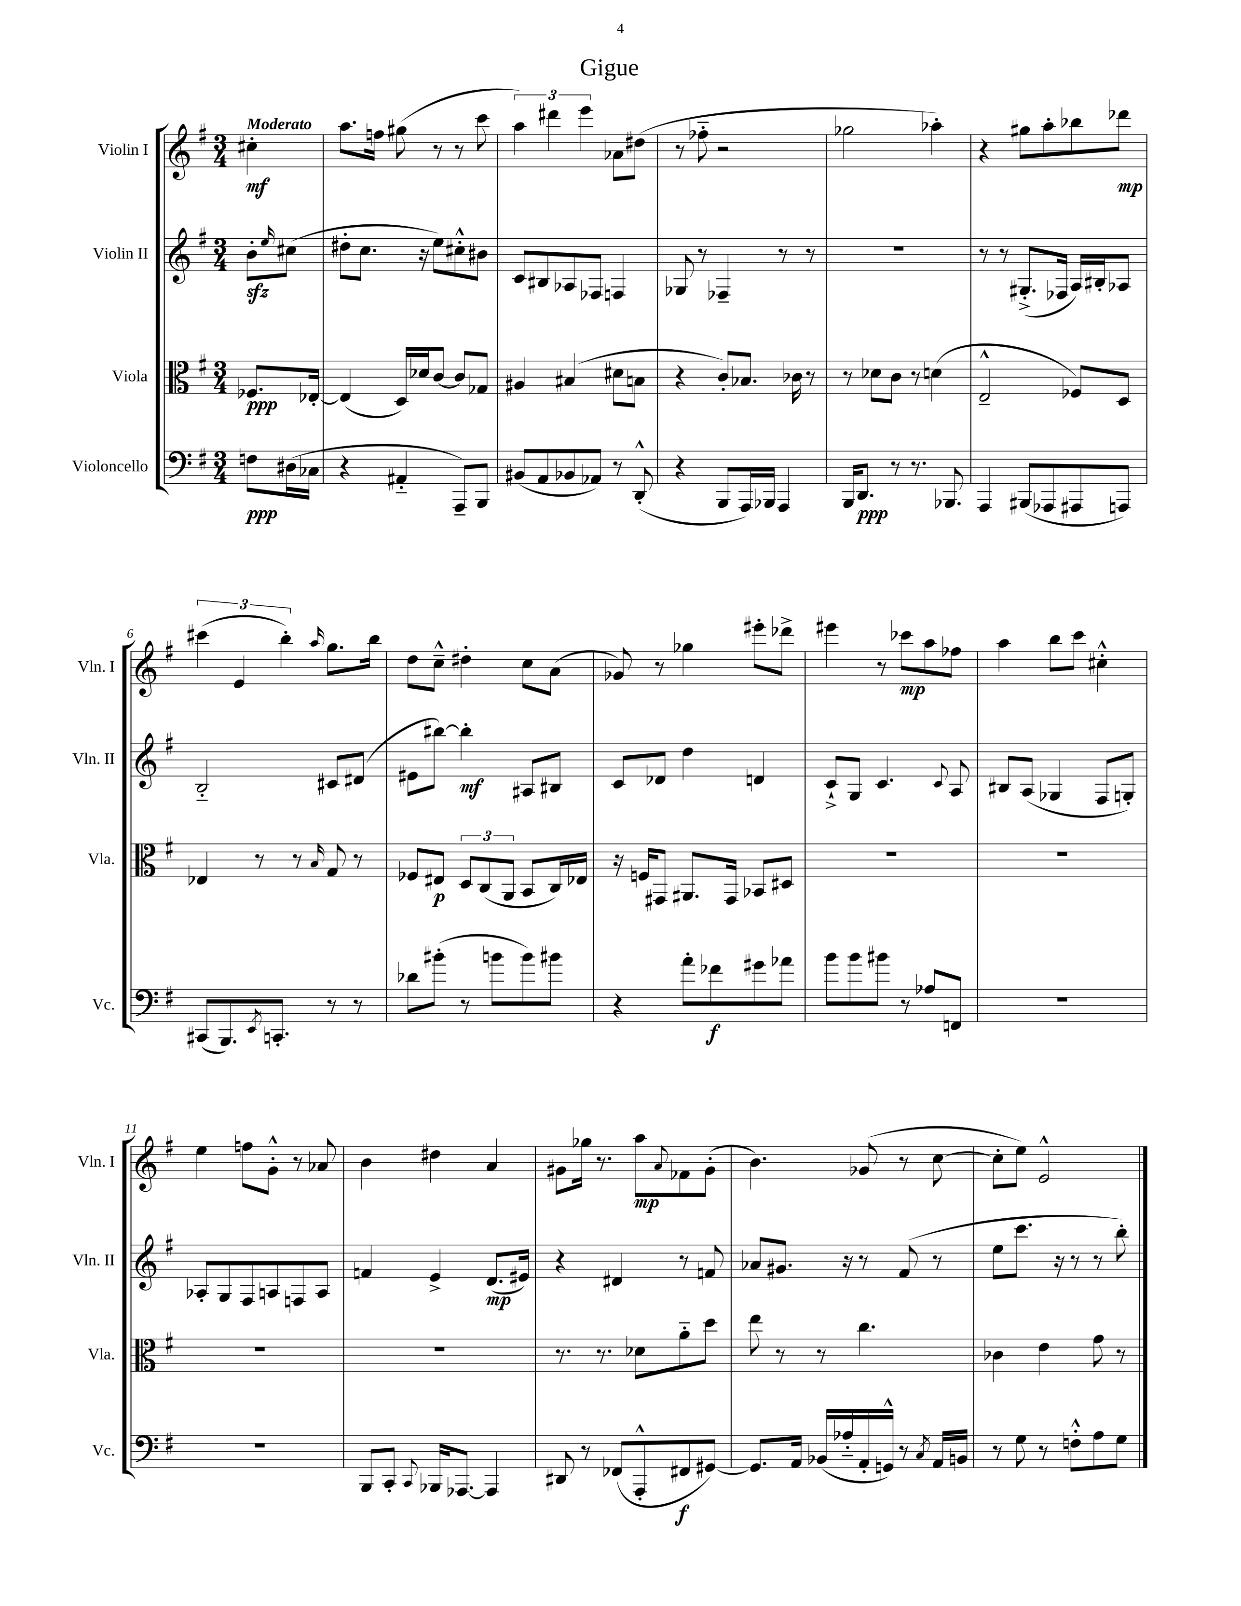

**kern	**kern	**kern	**kern
*staff4	*staff3	*staff2	*staff1
*clefF4	*clefC3	*clefG2	*clefG2
*k[f#]	*k[f#]	*k[f#]	*k[f#]
*M3/4	*M3/4	*M3/4	*M3/4
8F	8.F-	8b'	4cc#'
.	.	16qqee	.
(16D#	.	(8cc#	.
16C-	[16E-'	.	.
=	=	=	=
4r	(4E-]	8dd#'	8.aa
.	.	8.cc	.
.	.	.	16ff
4AA#'~	16D)	.	(8gg#
.	16d-	16r	.
.	[8c	8ee)	8r
8AAA~)	8c]	8cc#'^^	8r
8BBB	8G-	8b#	8ccc
=	=	=	=
(8BB#	4A#	8c	6aa)
8AA	.	8B#	.
.	.	.	6ddd#
8BB-	(4B#	8A-	.
.	.	.	6eee
8AA-)	.	8F-	.
8r	8d#	4F	8a-
(8DD'^^	8B	.	(8dd#
=	=	=	=
4r	4r	8G-	8r
.	.	8r	8ff-'~
8BBB	8c')	4F-~	2r
16AAA)	8.B-	.	.
16BBB-	.	.	.
4AAA	.	8r	.
.	16c-	.	.
.	8r	8r	.
=	=	=	=
16BBB	8r	2.r	2gg-
8.DD	.	.	.
.	8d-	.	.
8r	8c	.	.
8.r	8r	.	.
.	(4d	.	4aa-')
8.BBB-	.	.	.
=	=	=	=
4AAA	2E~^^	8r	4r
.	.	8r	.
(8BBB#	.	(8.G#'^	8gg#
8AAA-	.	.	8aa'
.	.	16F-	.
8AAA#	8F-)	16A)	8bb-
.	.	16B#'	.
8AAA)	8D	8A-	8ddd-
=	=	=	=
(8CC#	4E-	2B'~	(6ccc#
8.BBB)	.	.	.
.	.	.	6e
.	8r	.	.
8qEE	.	.	.
8.CC'	.	.	.
.	.	.	6bb')
.	8r	.	.
.	16qqB	.	16qqaa
8r	8G	8c#	8.gg
8r	8r	(8d#	.
.	.	.	16bb
=	=	=	=
8d-	8F-	8e#	8dd
(8b#'	8E#	[8bb#)	8cc~^^
8r	12D	4bb#']	4dd#'
.	(12C	.	.
8b	.	.	.
.	12AA	.	.
8b)	8BB	8A#	8cc
8b#	16C)	8B#	(8a
.	16E-	.	.
=	=	=	=
4r	16r	8c	8g-)
.	16F	.	.
.	8GG#	8d-	8r
8a'	8.AA#	4dd	4gg-
8f-	.	.	.
.	16GG#	.	.
8g#	8BB-	4d	8eee#'
8a-	8D#	.	8ddd-^
=	=	=	=
8b	2.r	8c`^	4eee#
8b	.	8G	.
8b#	.	4.c	8r
8r	.	.	8ccc-
8A-	.	.	8aa
.	.	8qqc	.
8FF	.	8A	8ff-
=	=	=	=
2.r	2.r	8B#	4aa
.	.	(8A	.
.	.	4G-	8bb
.	.	.	8ccc
.	.	8F#	4cc#'^^
.	.	8G')	.
=	=	=	=
2.r	2.r	8A-'	4ee
.	.	8G	.
.	.	8F#	8ff
.	.	8A	8g'^^
.	.	8F	8r
.	.	8A	8a-
=	=	=	=
8BBB	2.r	4f	4b
8CC'	.	.	.
8qqCC	.	.	.
16BBB-	.	4e^	4dd#
[8.AAA-	.	.	.
4AAA-]	.	(8.d	4a
.	.	16e#)	.
=	=	=	=
8DD#	8.r	4r	8g#
8r	.	.	16gg-
.	8.r	.	8.r
(8FF-	.	4d#	.
8AAA'^^	8d-	.	8aa
.	.	.	8qqa
8FF#	8a'~	8r	8f-
[8GG#)	8dd	8f	(8g#'
=	=	=	=
8.GG#]	8ee	8a-	4.b)
.	8r	8.g#	.
16AA	.	.	.
(16BB-	8r	.	.
16A-'~	.	16r	.
16AA'	4.cc	8r	(8g-
16GG^^)	.	.	.
8r	.	(8f#	8r
8qC	.	.	.
16AA	.	8r	[8cc
16BB	.	.	.
=	=	=	=
8r	4c-	8ee	8cc']
8G	.	8.ccc	8ee)
8r	4e	.	2e^^
.	.	16r	.
8F'^^	.	8r	.
8A	8g	8r	.
8G	8r	8bb')	.
==	==	==	==
*-	*-	*-	*-
